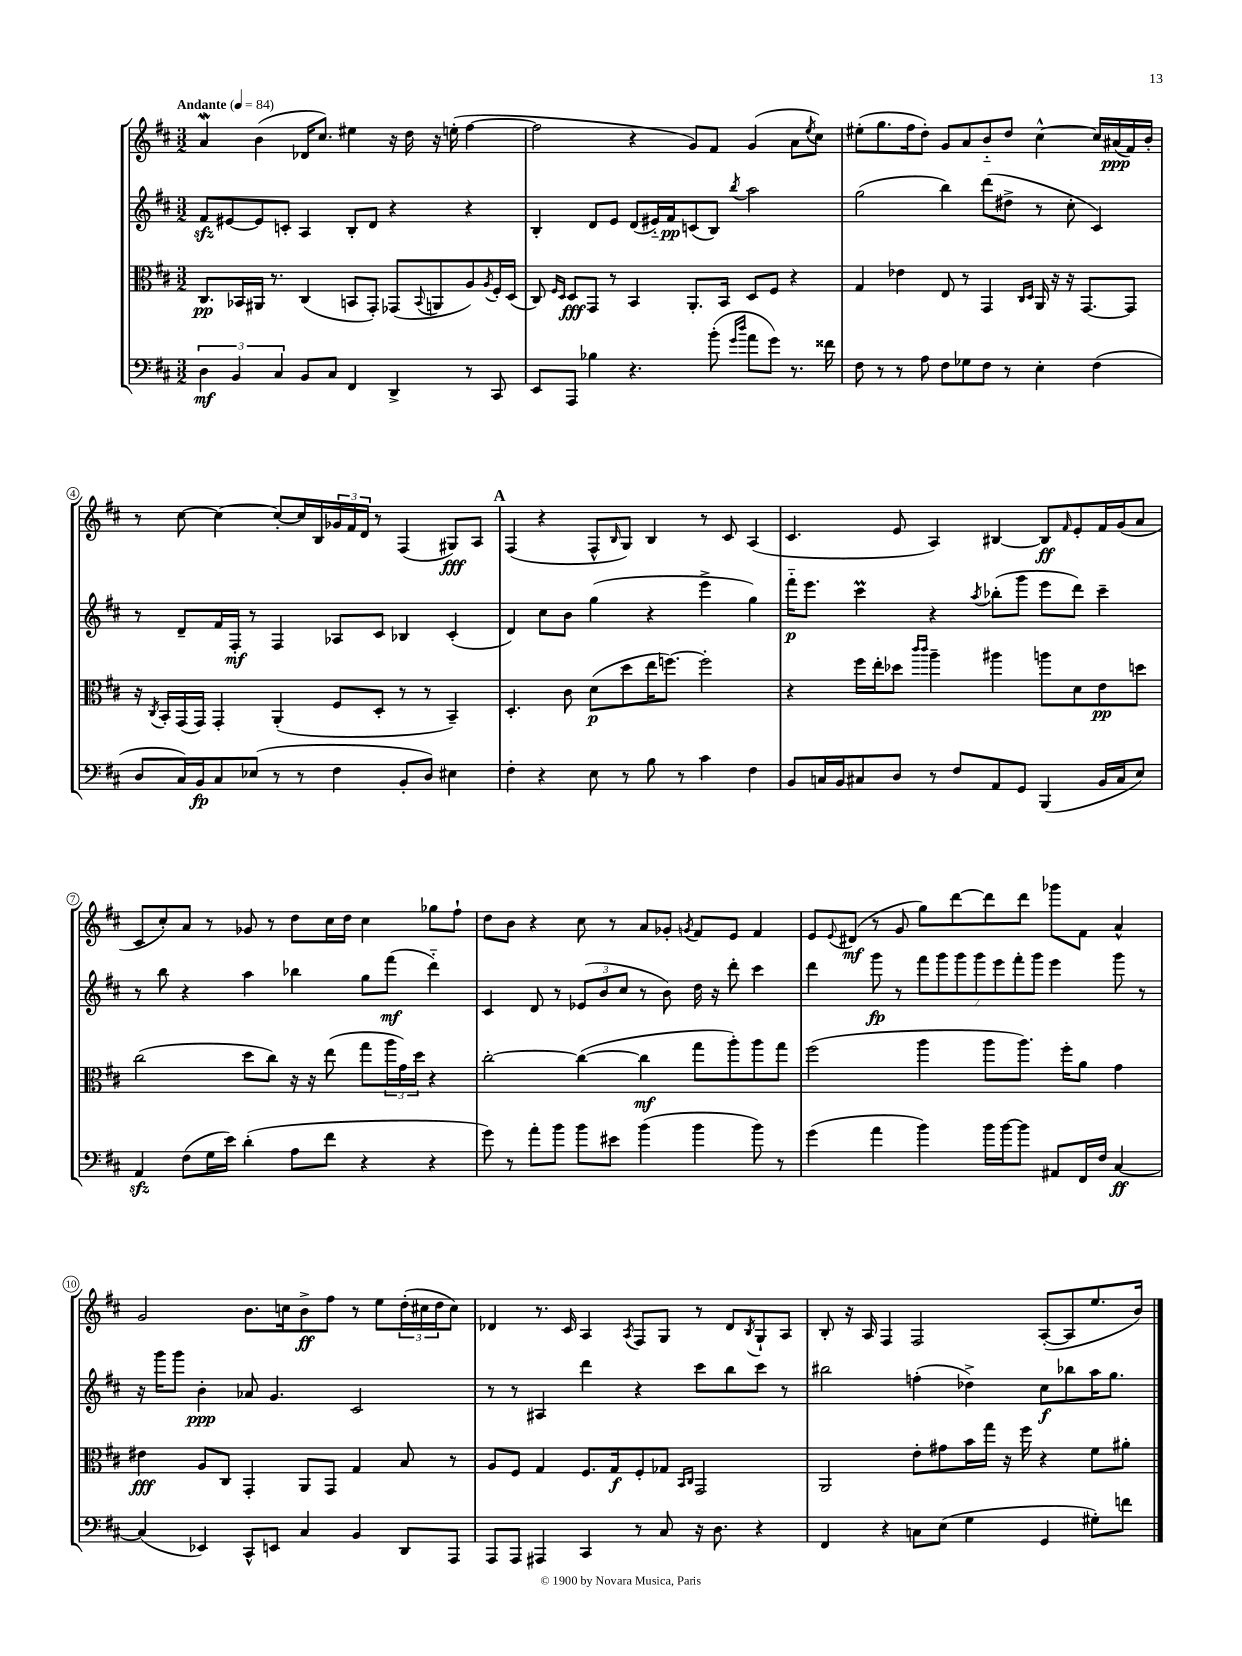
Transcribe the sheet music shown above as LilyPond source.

<<
\new StaffGroup <<
\new Staff = "s0" {
    \clef treble \key d \major \numericTimeSignature \time 3/2 \tempo "Andante" 4 = 84
    a'4\mordent b'4( des'16 cis''8.) eis''4 r16 d''16 r16 e''16-.( fis''4~ |
    fis''2 r4 g'8) fis'8 g'4( a'8 \acciaccatura { e''8 } cis''8) |
    eis''8-.( g''8. fis''16 d''8-.) g'8 a'8 b'8-_ d''8 cis''4~-^ cis''16 ais'16\ppp( fis'16) b'16-. |
    r8 cis''8~ cis''4~ cis''8~-. cis''16 b16 \tuplet 3/2 { ges'16 fis'16 d'16 } r8 fis4( gis8\fff) a8 |
    \mark \markup { \bold "A" } fis4( r4 fis8-^ \grace { b16 } g8) b4 r8 cis'8 a4( |
    cis'4. e'8 a4) bis4~ bis8\ff \grace { fis'16 } e'8-. fis'16 g'16( a'8 |
    cis'8 cis''8-.) a'8 r8 ges'8 r8 d''8 cis''16 d''16 cis''4 ges''8 fis''8-! |
    d''8 b'8 r4 cis''8 r8 a'8 ges'8-. \acciaccatura { g'8 } fis'8 e'8 fis'4 |
    e'8 \appoggiatura { e'8 } dis'8\mf( r8 g'8 g''8) d'''8~ d'''8 d'''8 ges'''8 fis'8 a'4-^ |
    g'2 b'8. c''16 b'8->\ff fis''8 r8 e''8 \tuplet 3/2 { d''16-.( cis''16 d''16 } cis''8) |
    des'4 r8. cis'16 a4 \acciaccatura { a8 } fis8 g8 r8 des'8 \acciaccatura { b8 } g8-! a8 |
    b8-. r16 a16 fis4 fis2 a8~-.( a8 e''8. b'16) \bar "|." |
}
\new Staff = "s1" {
    \clef treble \key d \major \numericTimeSignature \time 3/2
    fis'8\sfz eis'8~ eis'8 c'8-. a4 b8-. d'8 r4 r4 |
    b4-. d'8 e'8 d'8( eis'16-_) fis'16\pp c'8( b8) \acciaccatura { b''8 } a''2 |
    g''2( b''4) d'''8( dis''8-> r8 cis''8-. cis'4) |
    r8 d'8-- fis'16 fis16-.\mf r8 fis4 aes8 cis'8 bes4 cis'4-.( |
    \mark \markup { \bold "A" } d'4) cis''8 b'8 g''4( r4 e'''4-> g''4) |
    fis'''16-_\p e'''8. cis'''4\prall r4 \acciaccatura { a''8 } bes''8-.( g'''8 e'''8 d'''8) cis'''4-- |
    r8 b''8 r4 a''4 bes''4 g''8 fis'''8\mf( d'''4-_) |
    cis'4 d'8 r8 \tuplet 3/2 { ees'8( b'8 cis''8 } r8 b'8) d''16 r16 d'''8-. cis'''4 |
    d'''4 g'''8\fp r8 \tuplet 7/4 { fis'''8 g'''8 g'''8 g'''8 e'''8 fis'''8-. g'''8 } e'''4 g'''8 r8 |
    r16 g'''16 g'''8 b'4-.\ppp aes'8 g'4. cis'2 |
    r8 r8 ais4 d'''4 r4 cis'''8 b''8 cis'''8 r8 |
    bis''2 f''4-.( des''4->) cis''8\f bes''8 a''16 g''8. \bar "|." |
}
\new Staff = "s2" {
    \clef alto \key d \major \numericTimeSignature \time 3/2
    cis8.\pp bes,16 ais,16 r8. cis4( b,8 g,8-.) ges,8( \appoggiatura { b,8 } a,8 a8) \acciaccatura { a8 } fis16-. d16( |
    cis8) \grace { fis16 d16 } d8\fff g,8 r8 b,4 a,8.-. b,16 d8 fis8 r4 |
    g4 ees'4 e8 r8 g,4 \grace { cis16 d16 } a,16 r16 r16 g,8.~ g,8 |
    r16 \acciaccatura { cis8 } b,16-. g,16( g,16) g,4-. a,4-.( fis8 d8-. r8 r8 b,4--) |
    \mark \markup { \bold "A" } d4.-. cis'8 d'8\p( d''8 e''16 f''8.~) f''2-. |
    r4 fis''16 e''16-. des''8 \grace { cis'''16 cis'''16 } a''4-- ais''4 a''8 d'8 e'8\pp d''8 |
    cis''2( d''8 cis''8) r16 r16 e''8( g''8 \tuplet 3/2 { a''16 g'16) d''16 } r4 |
    cis''2~-. cis''4~( cis''4\mf g''8 a''8-.) a''8 g''8 |
    fis''2( a''4 a''8 a''8.) fis''16-. a'8 g'4 |
    eis'4\fff a8 cis8 g,4-. a,8 g,8 g4 b8 r8 |
    a8 fis8 g4 fis8. g16\f fis8-. ges8 \grace { b,16 cis16 } g,2 |
    a,2 e'8-. gis'8 b'16 g''16 r16 fis''16 r4 fis'8 ais'8-. \bar "|." |
}
\new Staff = "s3" {
    \clef bass \key d \major \numericTimeSignature \time 3/2
    \tuplet 3/2 { d4\mf b,4 cis4 } b,8 cis8 fis,4 d,4-> r8 cis,8 |
    e,8 a,,8 bes4 r4. b'8-.( \grace { g'16 d''16 } a'8 g'8) r8. fisis'16 |
    fis8 r8 r8 a8 fis8 ges8 fis8 r8 e4-. fis4( |
    d8 cis16) b,16\fp cis8 ees8( r8 r8 fis4 b,8-. d8) eis4 |
    \mark \markup { \bold "A" } fis4-. r4 e8 r8 b8 r8 cis'4 fis4 |
    b,8 c16 b,16 cis8 d8 r8 fis8 a,8 g,8 b,,4( b,16 cis16 e8) |
    a,4\sfz fis8( g16 e'16) d'4-.( a8 fis'8 r4 r4 |
    g'8) r8 a'8-. b'8 b'8 eis'8 b'4( b'4 b'8) r8 |
    g'4( a'4 b'4) b'16 b'16~ b'8 ais,8 fis,16 fis16 cis4~\ff |
    cis4( ees,4) cis,8-^ e,8 cis4 b,4 d,8 a,,8 |
    a,,8 a,,8 ais,,4 cis,4 r8 cis8 r16 d8. r4 |
    fis,4 r4 c8 e8( g4 g,4 gis8-.) f'8 \bar "|." |
}
>>
>>
\layout { \context { \Score \override BarNumber.stencil = #(make-stencil-circler 0.1 0.3 ly:text-interface::print) } }
